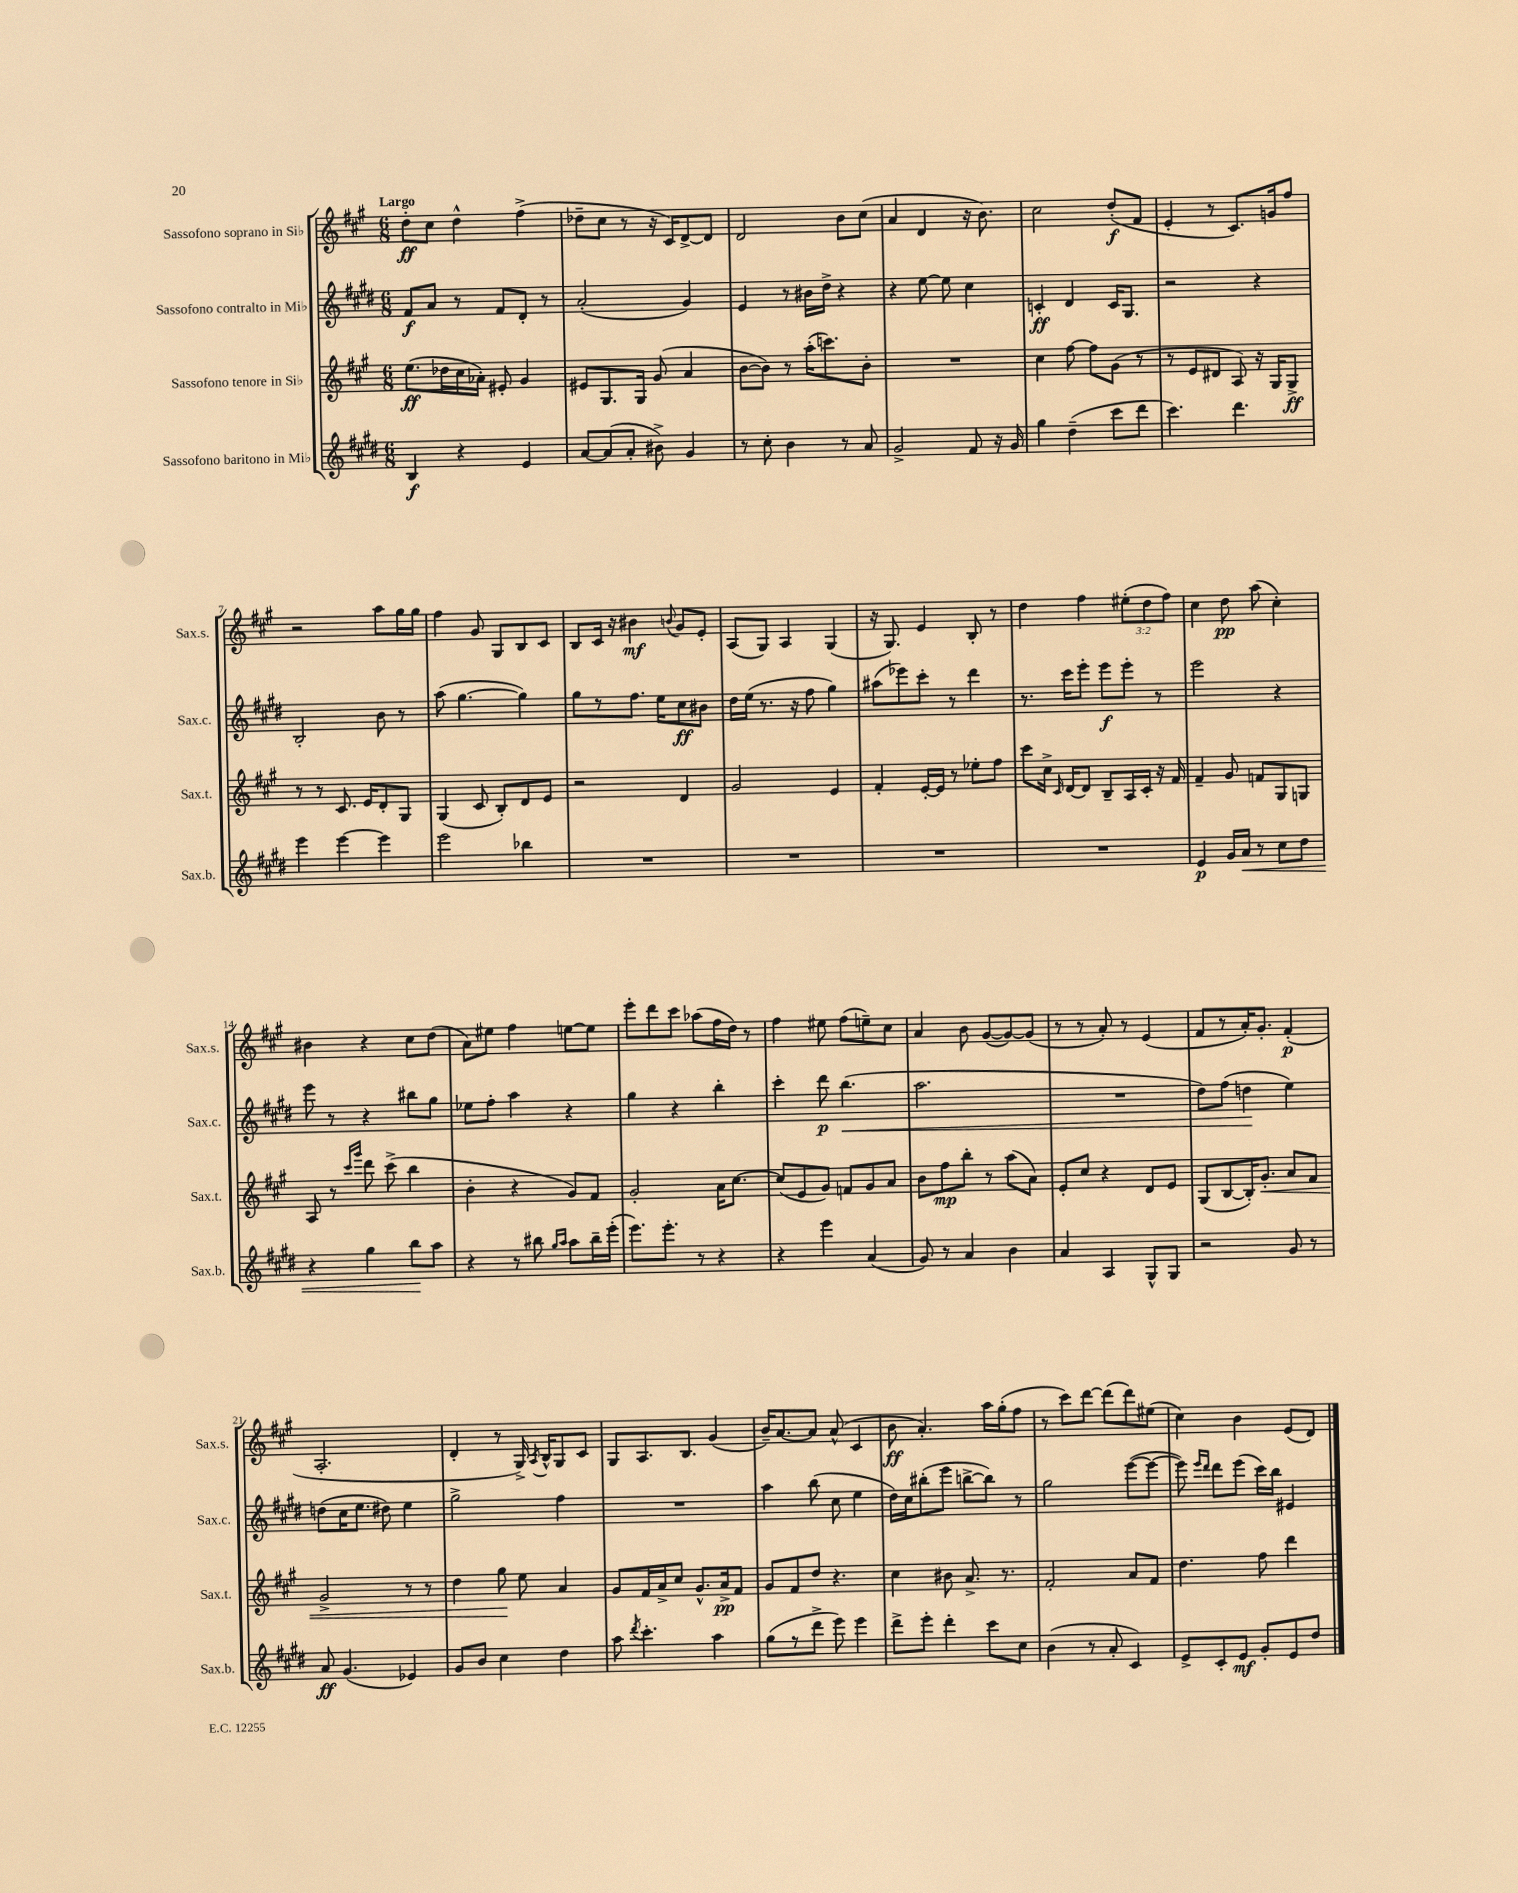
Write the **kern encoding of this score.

**kern	**kern	**kern	**kern
*staff4	*staff3	*staff2	*staff1
*clefG2	*clefG2	*clefG2	*clefG2
*k[f#c#g#d#]	*k[f#c#g#]	*k[f#c#g#d#]	*k[f#c#g#]
*M6/8	*M6/8	*M6/8	*M6/8
4B	(8.ee	8f#	8dd'
.	.	8a	8cc#
.	16dd-	.	.
4r	16cc#	8r	4dd^^
.	16a-')	.	.
.	8e#'	8f#	.
4e	4g#	8d#'	(4ff#^
.	.	8r	.
=	=	=	=
[8a	8e#	(2a'	8dd-~
(8a]	8.G#	.	8cc#
8a'	.	.	8r
.	16G#	.	.
8b#^)	(8g#	.	16r
.	.	.	16c#)
4g#	4a	4g#)	[8d^
.	.	.	8d]
=	=	=	=
8r	[8b	4e	2d
8cc#'	8b])	.	.
4b	8r	8r	.
.	(16aa'	16b#	.
.	8.ccc)	16dd#^	.
8r	.	4r	8b
8a	8b'	.	(8cc#
=	=	=	=
2g#^	2.r	4r	4a
.	.	[8ee	4d
.	.	8ee]	.
8f#	.	4cc#	16r
.	.	.	8.b)
16r	.	.	.
16g#	.	.	.
=	=	=	=
4gg#	4cc#	4c'	2cc#
(4dd#~	[8ff#	4d#	.
.	8ff#]	.	.
8ccc#	(8g#	16c	(8dd'
.	.	8.G#	.
8ddd#	8r	.	8f#
=	=	=	=
4.ccc#)	8r	2r	4e'
.	8e	.	.
.	8d#	.	8r
4.ddd#	8A)	.	8.c#)
.	16r	4r	.
.	16G#	.	16g
.	8G#^	.	8ff#
=	=	=	=
4eee	8r	2B'	2r
.	8r	.	.
[4eee	8.c#	.	.
.	16e	.	.
4eee]	8d'	8b	8aa
.	8G#	8r	16gg#
.	.	.	16gg#
=	=	=	=
2eee	(4G#	(8aa	4ff#
.	.	[4.gg#	.
.	8c#	.	8g#
.	8B')	.	8G#
4bb-	8d	4gg#])	8B
.	8e	.	8c#
=	=	=	=
2.r	2r	8gg#	8B
.	.	8r	16c#
.	.	.	16r
.	.	8.ff#	4b#
.	.	16ee	.
.	.	.	8qqb
.	4d	8cc#	8g#
.	.	8b#	8e'
=	=	=	=
2.r	2g#	16dd#	(8A
.	.	(16ee	.
.	.	8.r	8G#)
.	.	.	4A
.	.	16r	.
.	.	8ff#	.
.	4e	4gg#)	(4G#
=	=	=	=
2.r	4f#'	(8aa#	16r
.	.	.	8.G#)
.	.	8eee-)	.
.	[16e'	8ccc#'	4e
.	16e]	.	.
.	8r	8r	.
.	8ee-'	4ddd#	8B'
.	8ff#	.	8r
=	=	=	=
2.r	8ccc#	8.r	4dd
.	16cc#^	.	.
.	16qqc#	.	.
.	[16d	16ccc#	.
.	8d]	8eee'	4ff#
.	8B~	8eee	.
.	16A	8eee'	(12ee#'
.	16c#'	.	.
.	.	.	12dd
.	16r	8r	.
.	.	.	12ff#)
.	16f#	.	.
=	=	=	=
4e	4f#~	2eee	4cc#
16g#	8g#	.	8dd
16a	.	.	.
8r	8f	.	(8aa
8cc#	8G#	4r	4cc#')
8dd#	8G	.	.
=	=	=	=
4r	8A	8eee	4b#
.	8r	8r	.
.	16qqccc#	.	.
.	16qqggg#	.	.
4gg#	8ddd	4r	4r
.	(8ccc#^	.	.
8bb	4bb	8bb#	8cc#
8aa	.	8gg#	(8dd
=	=	=	=
4r	4b'	8ee-	8a)
.	.	8ff#'	8ee#
8r	4r	4aa	4ff#
8bb#	.	.	.
16qqgg#	.	.	.
16qqaa	.	.	.
8aa	8g#)	4r	[8ee
16bb#~	8f#	.	8ee]
(16eee'	.	.	.
=	=	=	=
8.eee)	2g#'	4gg#	8eee'
.	.	.	8ddd
8.eee'	.	.	.
.	.	4r	8ccc#
8r	.	.	(8aa-
4r	16a	4bb'	16ff#
.	[8.cc#	.	16dd)
.	.	.	8r
=	=	=	=
4r	(8cc#]	4ccc#'	4ff#
.	8e	.	.
4eee	8g#)	8ddd#	8ee#
.	8f	(4.bb	(8ff#
(4a	8g#	.	8ee~)
.	8a	.	8cc#
=	=	=	=
8g#)	8b	2.aa	4a
8r	8ff#	.	.
4a	8bb'	.	8b
.	8r	.	([8g#
4b	(8aa	.	8g#_)
.	8a)	.	(8g#]
=	=	=	=
4a	8e'	2.r	8r
.	8cc#	.	8r
4A	4r	.	8a')
.	.	.	8r
8G#^^	8d	.	(4e
8G#	8e	.	.
=	=	=	=
2r	(8G#	8dd#)	8f#
.	[8B	(8ff#	8r
.	16B'])	4dd	16a')
.	8.g#'	.	8.g#'
8g#	8a	4ee)	(4f#'
8r	8f#	.	.
=	=	=	=
8a	2g#^	(8dd	2.A'
(4.g#	.	16cc#	.
.	.	8.ee	.
.	.	8dd#)	.
4e-)	8r	4ee	.
.	8r	.	.
=	=	=	=
8g#	4dd	2gg#^	4d'
8b	.	.	.
4cc#	8gg#	.	8r
.	8ee	.	16G#^)
.	.	.	8qA
.	.	.	16B^^
4dd#	4a	4ff#	8G#
.	.	.	8c#
=	=	=	=
8aa	8g#	2.r	8G#
8qddd#	.	.	.
4.ccc#'	16f#	.	8.A
.	16a^	.	.
.	8cc#	.	.
.	.	.	8.B
.	8.g#^^	.	.
4aa	.	.	(4g#
.	16a^	.	.
.	8f#	.	.
=	=	=	=
(8gg#	8g#	4aa	16b~)
.	.	.	[8.a
8r	8f#	.	.
8ddd#^	8dd	(8bb	8a]
8eee)	4.r	8cc#	(8a^^
4eee	.	4ee	4c#
=	=	=	=
8ddd#^	4cc#	16dd#)	8b
.	.	16cc#	.
8eee'	.	(8bb#'	4.a')
4ddd#'	8b#	8eee	.
.	8.a^	[8bb^	.
8ccc#	.	8bb])	16aa
.	8.r	.	(16gg#'
8cc#	.	8r	8ff#
=	=	=	=
(4b	2f#'	2gg#	8r
.	.	.	8ccc#)
8r	.	.	[8ddd
8a'	.	.	(8ddd]
4c#)	8a	([8eee	8ddd)
.	8f#	8eee_	(8ee#
=	=	=	=
8e^	4.dd	8eee])	4cc#)
.	.	16qqeee	.
.	.	16qqddd#	.
8c#'	.	8ddd#	.
8e	.	(8eee	4b
8g#'	8ff#	16ccc#)	.
.	.	16bb	.
8e	4ddd	4e#	(8e
8dd#	.	.	8d)
==	==	==	==
*-	*-	*-	*-
